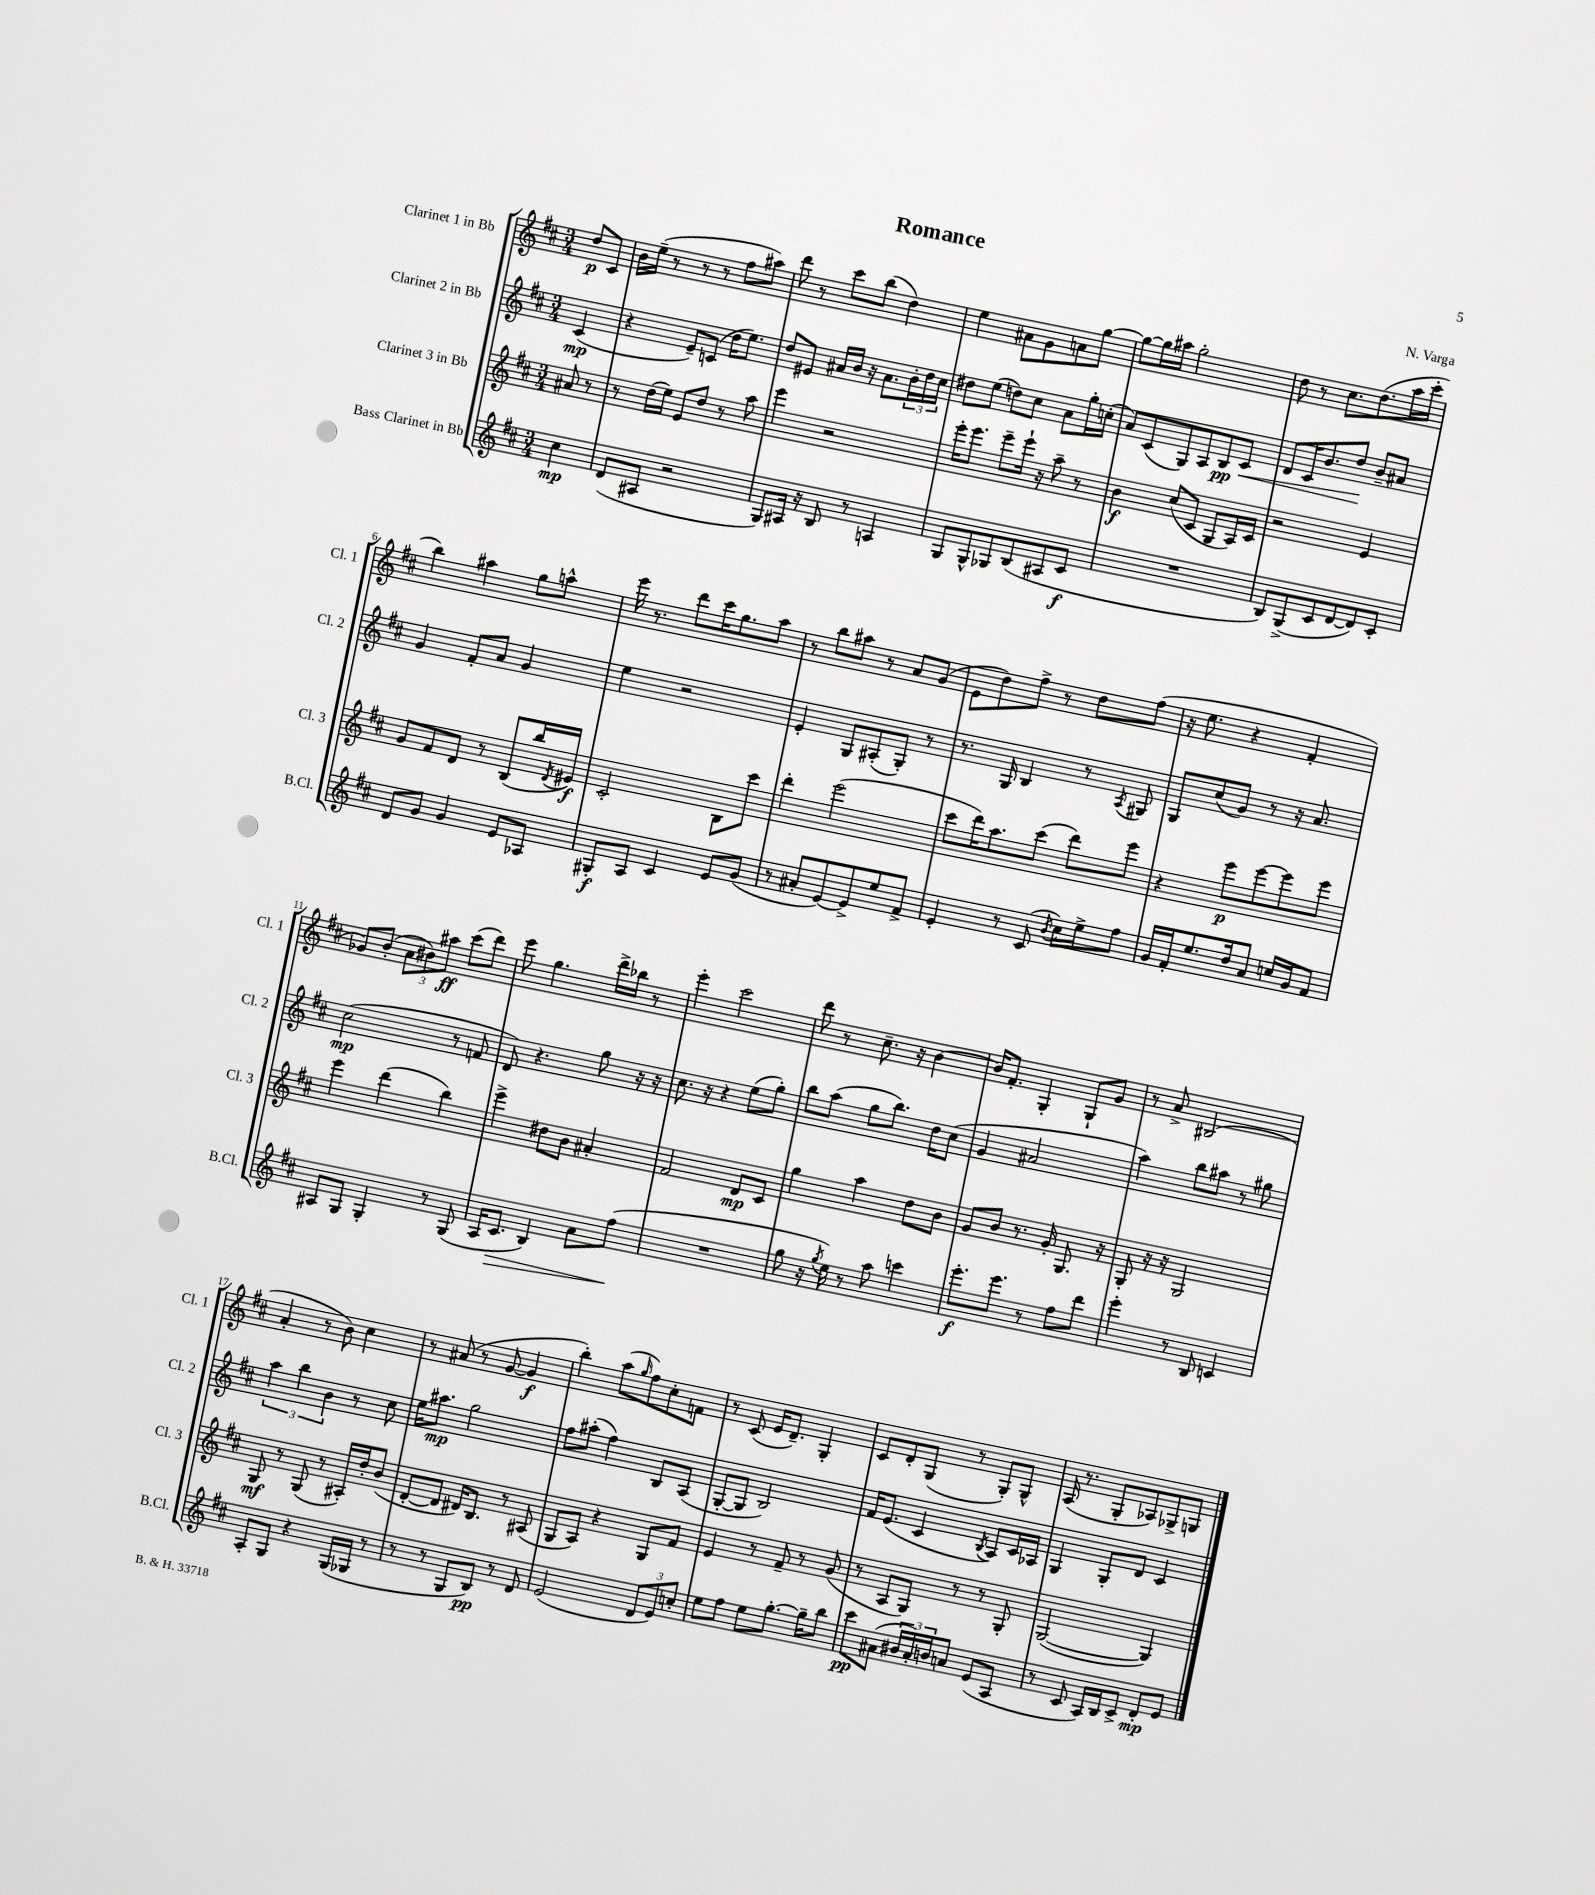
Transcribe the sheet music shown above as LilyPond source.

\header { title = "Romance" composer = "N. Varga" }
<<
\new StaffGroup <<
\new Staff = "s0" \with { instrumentName = "Clarinet 1 in Bb" shortInstrumentName = "Cl. 1" } {
    \clef treble \key d \major \numericTimeSignature \time 3/4 \partial 4
    d''8\p cis'8 |
    b'16 e''16--( r8 r8 r8 fis''8 ais''8) |
    d'''8 r8 cis'''8 b''8( d''4) |
    e''4 ais'8 g'8 a'8 g''8~ |
    g''8~ g''16 ais''16 g''2-. |
    d''8 r8 cis''8. d''8.( a''16 cis'''16-. |
    b''4) ais''4 g''8 a''8-^ |
    e'''16 r8. d'''8 cis'''16 g''8. a''8 |
    r8 b''8 ais''8 r8 a'8 g'8( |
    e'8 d''8) fis''8-> r8 d''8 fis''8( |
    r16 e''8. r4 fis'4-. |
    ges'8) b'8-.( \tuplet 3/2 { a'8 bis'8) ais''8\ff } cis'''8( d'''8) |
    e'''8 g''4. d'''16-> bes''16 r8 |
    e'''4-. cis'''2 |
    d'''8 r8 cis''8.-- r16 b'4~ |
    b'16 fis'8.-. g4-. g8-! g'8 |
    r8 a'8-> bis2( |
    a'4-. r8 b'8) cis''4 |
    r8 ais'8( r8 g'8~ g'4\f |
    b''4-.) a''8( \grace { g''16 } fis''8) cis''8-. f'8 |
    r8 cis'8( e'16 d'8.--) g4-. |
    cis'8 d'8-. g8( r8 g8-.) g8-^ |
    a16( r8. g8-. aes8) ges8-> g8 \bar "|." |
}
\new Staff = "s1" \with { instrumentName = "Clarinet 2 in Bb" shortInstrumentName = "Cl. 2" } {
    \clef treble \key d \major \numericTimeSignature \time 3/4 \partial 4
    cis'4\mp( |
    r4 e'8--) c'8( d''16 e''8.) |
    d''8 eis'8 ais'16 b'16 r16 ais'8. \tuplet 3/2 { b'16-. d''16 cis''16 } |
    dis''8 e''8( d''8) cis''8 a'8 g''16-. c''16-.( |
    a'8) cis'8( g8) a8 b8\pp cis'8\< |
    d'8 cis'16 b'8. d''8\! b'8-- ais'8 |
    g'4 fis'8-. a'8 g'4 |
    e''4 r2 |
    e'4-. g8 ais8-.( g8-.) r8 |
    r8. g16 b4 r8 \acciaccatura { a8 } gis8 |
    g8 cis''8( g'8) r8 r16 a'8. |
    cis''2\mp( r8 f'8 |
    d'8) r4. g''8 r16 r16 |
    cis''8. r16 r4 e''8( g''8-.) |
    b''8 a''8( g''8 b''8.) d''16 cis''8( |
    g'4 ais'2 |
    a''4) b''8 ais''8 r8 gis''8 |
    \tuplet 3/2 { a''4 b''4 b'4 } r8 cis''8 |
    e''16 ais''8.\mp g''2 |
    fis''8 ais''8-.( fis''4) b8 a8( |
    g8~-. g8 b2) |
    fis'16 e'8.( cis'4 \acciaccatura { b8 } a8) cis'16 aes16 |
    g4 g8-. d'8 cis'4 \bar "|." |
}
\new Staff = "s2" \with { instrumentName = "Clarinet 3 in Bb" shortInstrumentName = "Cl. 3" } {
    \clef treble \key d \major \numericTimeSignature \time 3/4 \partial 4
    ais'8 r8 |
    r8 d''16( e''16) e'8 d''8 r8 a''8 |
    e'''4 r2 |
    e'''16-. e'''8. e'''8-- e'''16-! r16 a''8-- r8 |
    b'4\f cis''8( cis'8 g8 a16) cis'16 |
    r2 e'4 |
    g'8 fis'8 d'8 r8 b8( b''16 \acciaccatura { d'8 } eis'16\f) |
    cis'2-. b8 cis'''8 |
    d'''4-. e'''2( |
    cis'''8 d'''16) a''8. cis'''8( d'''8) e'''8 |
    r4 e'''8\p e'''8~ e'''8 e'''8 |
    e'''4 d'''4( b''4) |
    e'''4-> dis''8 b'8 ais'4-. |
    fis'2 d'8\mp cis'8 |
    g''4 a''4 d''8 b'8 |
    g'8 b'8 r8. g'16-. g8. r16 |
    g8-. r16 r16 g2 |
    g8\mf r8 g8( r8 ais16-.) d''16-. b'8( |
    d'8~-. d'8 dis'16) b8. r8 ais8( |
    g8 a8) r4 g8 fis'8 |
    e'4 r8 fis'8-- r8 g'8( |
    r8 a8 g8) r8 r8 g8-. |
    g2~( g4) \bar "|." |
}
\new Staff = "s3" \with { instrumentName = "Bass Clarinet in Bb" shortInstrumentName = "B.Cl." } {
    \clef treble \key d \major \numericTimeSignature \time 3/4 \partial 4
    cis''4\mp |
    d'8( ais8 r2 |
    g8) ais16 r16 b8 r8 a4 |
    g8 g8-^ ges8 b8( ais8 cis'8\f |
    R2. |
    b8) g8->( cis'8 d'8~ d'8) cis'8-. |
    d'8 g'8 g'4 e'8 aes8 |
    gis8-.\f a8 cis'4 e'8 g'8( |
    r8 ais'8-. e'8~) e'8-> e''8 fis'8-> |
    e'4-. r8 cis'8( \acciaccatura { b'8 } cis''16) e''16-> fis''8 |
    g'16 fis'16-. e''8. d''16 a'8 c''16 g'16 fis'8 |
    ais8 g8 g4-. r8 g8( |
    a16 cis'8.\> b4) a'8 fis''8\!( |
    R2. |
    g''8 r16 \acciaccatura { g''8 } e''16) r8 a''8 c'''4 |
    e'''8.-.\f e'''8. r8 fis''8 d'''8 |
    e'''4-. r8 b8 c'4 |
    a8-. g8 r4 g16( ges16 r8 |
    r8 r8 g8 b8\pp) r8 d'8 |
    e'2( \tuplet 3/2 { d'8 e'8) c''8-. } |
    e''8 fis''8 e''8 g''8.~-. g''16-- b''8 |
    cis'''8\pp ais'8( \tuplet 3/2 { bis'16 ais'16-.) b'16 } a'8 e'8( a8 |
    r8 cis'8 a16) b16 cis'8-> d'8-.\mp e'8 \bar "|." |
}
>>
>>
